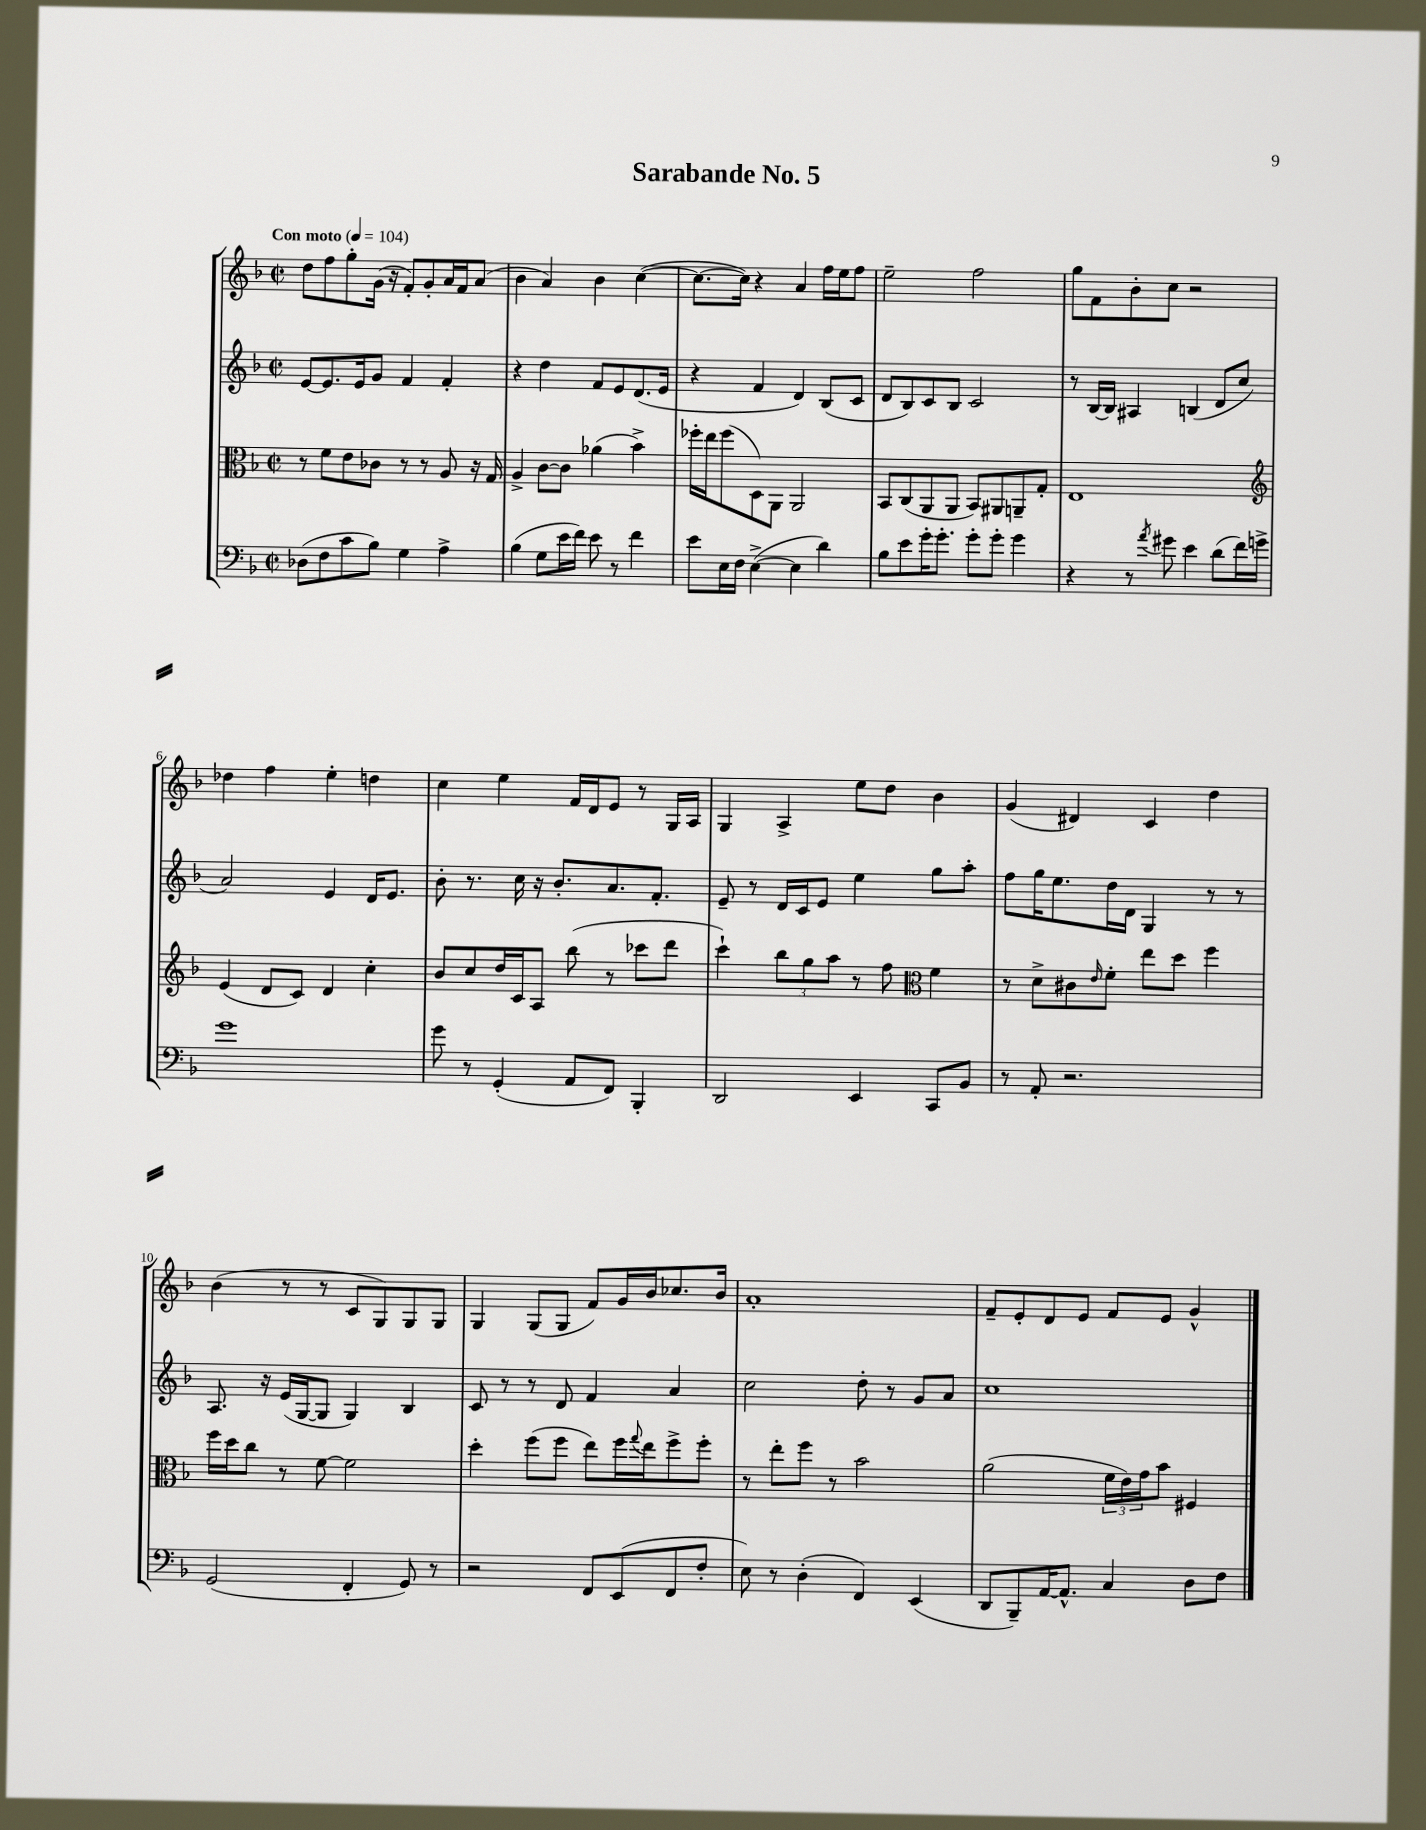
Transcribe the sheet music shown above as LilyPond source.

\header { title = "Sarabande No. 5" }
<<
\new StaffGroup <<
\new Staff = "s0" {
    \clef treble \key f \major \defaultTimeSignature \time 2/2 \tempo "Con moto" 4 = 104
    d''8 f''8 g''8-. g'16( r16 f'8-.) g'8-. a'16 f'16 a'8( |
    bes'4 a'4) bes'4 c''4~( |
    c''8.~ c''16) r4 a'4 f''16 e''16 f''8 |
    e''2-- f''2 |
    g''8 f'8 bes'8-. c''8 r2 |
    des''4 f''4 e''4-. d''4 |
    c''4 e''4 f'16 d'16 e'8 r8 g16 a16 |
    g4 a4-> e''8 d''8 bes'4 |
    g'4( dis'4) c'4 d''4 |
    bes'4( r8 r8 c'8 g8) g8 g8 |
    g4 g8( g8 f'8) g'16 bes'16 ces''8. bes'16 |
    a'1-. |
    f'8-- e'8-. d'8 e'8 f'8 e'8 g'4-^ \bar "|." |
}
\new Staff = "s1" {
    \clef treble \key f \major \defaultTimeSignature \time 2/2
    e'8~ e'8. e'16 g'8 f'4 f'4-. |
    r4 d''4 f'8 e'8 d'8.( e'16 |
    r4 f'4 d'4) bes8( c'8 |
    d'8 bes8) c'8 bes8 c'2 |
    r8 bes16~ bes16 ais4 b4( d'8 c''8 |
    a'2) e'4 d'16 e'8. |
    bes'8-. r8. c''16 r16 bes'8.-. a'8. f'8.-. |
    e'8-- r8 d'16 c'16 e'8 e''4 g''8 a''8-. |
    f''8 g''16 e''8. d''16 d'16 g4 r8 r8 |
    a8. r16 e'16( g16~ g8 g4) bes4 |
    c'8 r8 r8 d'8 f'4 a'4 |
    c''2 d''8-. r8 g'8 a'8 |
    c''1 \bar "|." |
}
\new Staff = "s2" {
    \clef alto \key f \major \defaultTimeSignature \time 2/2
    r8 f'8 e'8 ces'8 r8 r8 a8 r16 g16 |
    a4-> c'8~ c'8 aes'4( bes'4->) |
    fes''16-. e''16 fes''8( d8) a,8 a,2 |
    bes,8 c8( a,8 a,8 bes,8) ais,8 a,8-- g8-. |
    e1 |
    \clef treble e'4( d'8 c'8) d'4 c''4-. |
    bes'8 c''8 d''16 c'16 a8 bes''8( r8 ces'''8 d'''8 |
    c'''4-!) \tuplet 3/2 { bes''8 g''8 a''8 } r8 f''8 \clef alto f'4 |
    r8 d'8-> cis'8 \grace { e'16 } f'8-. e''8 d''8 f''4 |
    f''16 d''16 c''8 r8 f'8~ f'2 |
    d''4-. f''8( f''8 e''8) f''16 \appoggiatura { g''8 } e''16 f''8-> f''8-. |
    r8 e''8-. f''8 r8 bes'2 |
    a'2( \tuplet 3/2 { f'16 e'16) g'16 } bes'8 fis4 \bar "|." |
}
\new Staff = "s3" {
    \clef bass \key f \major \defaultTimeSignature \time 2/2
    des8( f8 c'8 bes8) g4 a4-> |
    bes4( g8 e'16 f'16) e'8 r8 f'4 |
    e'8 e16 f16 e4~->( e4 d'4) |
    bes8 e'8 g'16-. g'8.-. g'8-. g'8-. g'4 |
    r4 r8 \acciaccatura { a'8 } gis'8 e'4 d'8( f'16) g'16-> |
    g'1 |
    g'8 r8 g,4-.( a,8 f,8) bes,,4-. |
    d,2 e,4 c,8 bes,8 |
    r8 a,8-. r2. |
    g,2( f,4-. g,8) r8 |
    r2 f,8 e,8( f,8 f8-. |
    e8) r8 d4-.( f,4) e,4( |
    d,8 bes,,8--) a,16~ a,8.-^ c4 d8 f8 \bar "|." |
}
>>
>>
